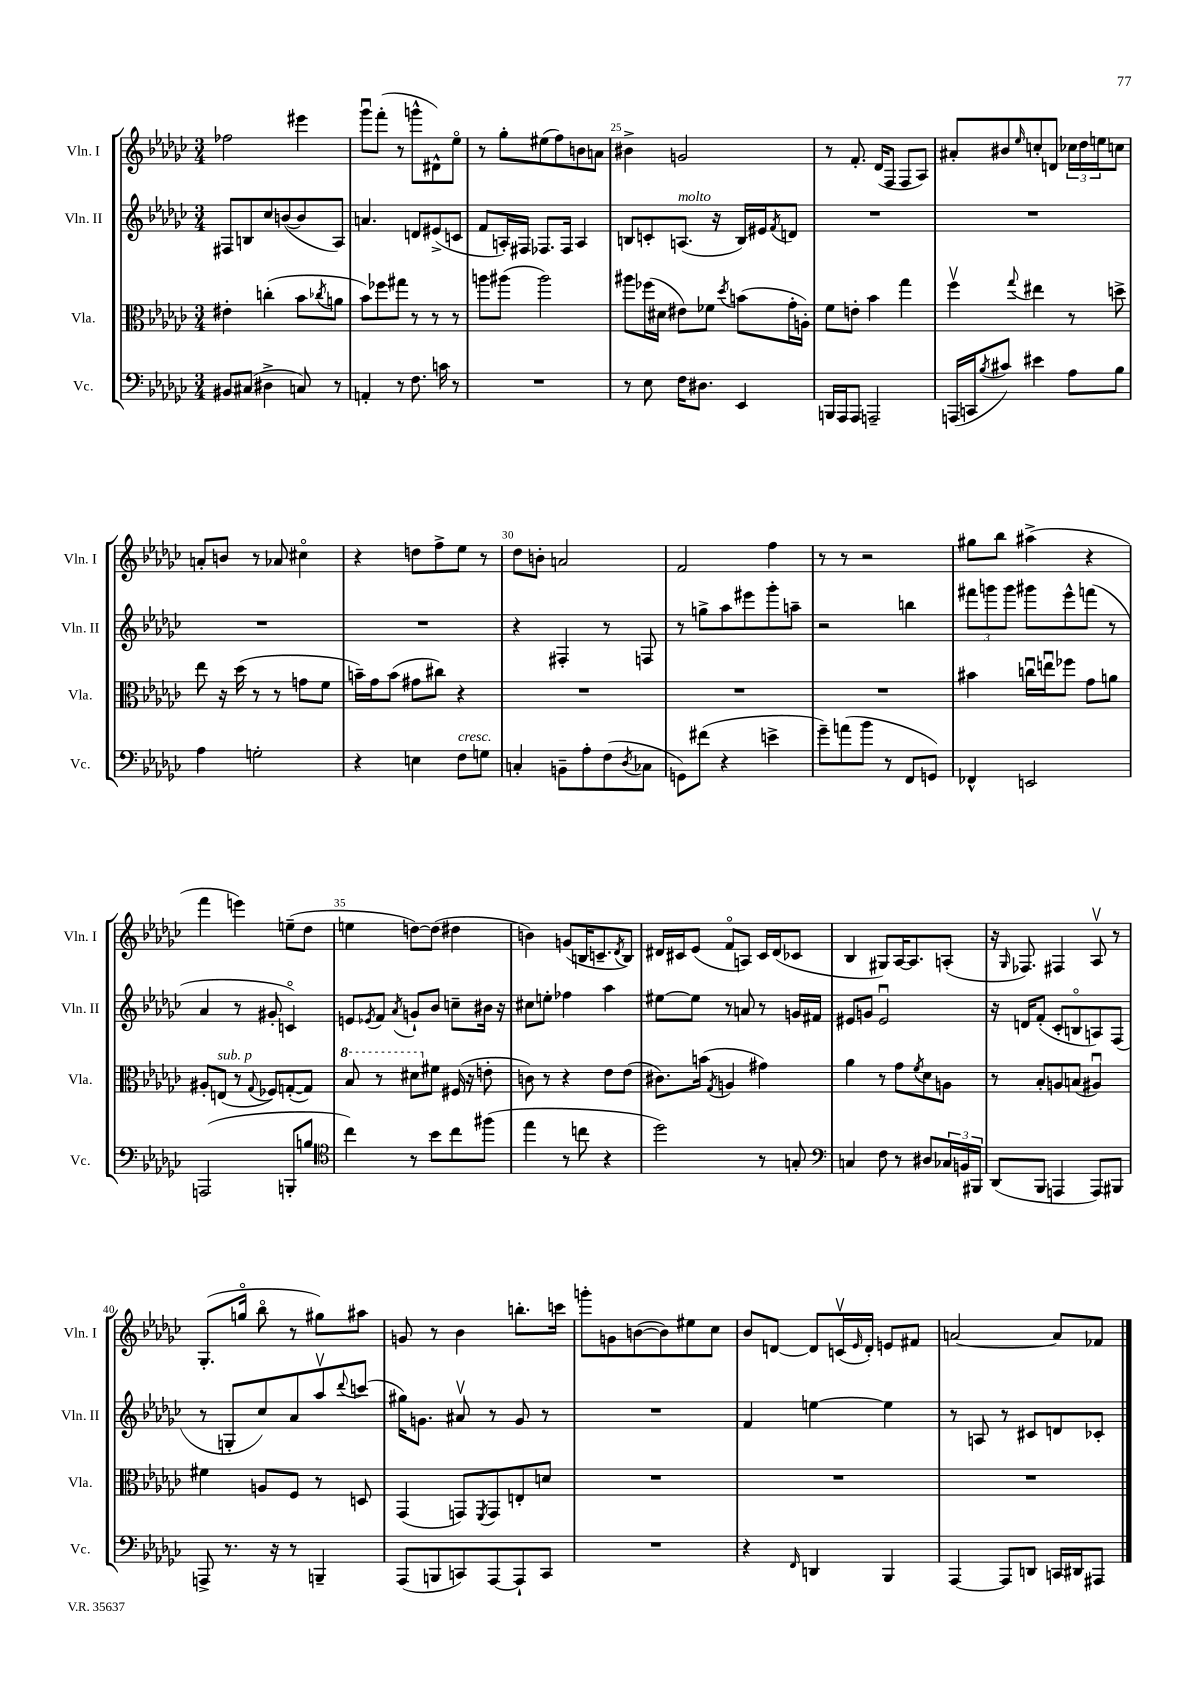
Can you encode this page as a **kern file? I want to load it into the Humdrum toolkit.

**kern	**kern	**kern	**kern
*part4	*part3	*part2	*part1
*staff4	*staff3	*staff2	*staff1
*I"Vc.	*I"Vla.	*I"Vln. II	*I"Vln. I
*I'Vc.	*I'Vla.	*I'Vln. II	*I'Vln. I
*clefF4	*clefC3	*clefG2	*clefG2
*k[b-e-a-d-g-c-]	*k[b-e-a-d-g-c-]	*k[b-e-a-d-g-c-]	*k[b-e-a-d-g-c-]
*M3/4	*M3/4	*M3/4	*M3/4
=22	=22	=22	=22
8BB#X/L	4e#X'\	8F#X/L	2ff-X\
(8C#X/J	.	8Bn/	.
4D#X^\	(4ccn'\	8cc-/	.
.	.	([8bn/	.
8Cn/)	8b-\L	8b/]	4eee#X\
.	8qcc-X/	.	.
8r	8an\J	8A-/J)	.
=23	=23	=23	=23
4AAn'/	8b-\L)	4.an/	8ggg-u\L
.	8ff-X\	.	(8fff'\J
8r	8gg#X\J	.	8r
8.F\	8r	8dn/L	8gggn^^\L
.	8r	(8e#X^/	8d#X^^\)
16cn\	.	.	.
8r	8r	8cn/J	8ee-\J
=24	=24	=24	=24
2.r	8aan\L	8f/L	8r
.	(8aa#X\J	16An'/L)	8gg-'\L
.	.	16F#X/JJ	.
.	2aa#\)	8.F-X/L	(8ee#X\
.	.	.	8ff\)
.	.	16F-/Jk	.
.	.	4A/	8bn\
.	.	.	8an\J
=25	=25	=25	=25
8r	8aa#X\L	8Bn/L	4b#X^\
8E-\	(16ff-X\L	8cn'/	.
.	16d#X\JJ	.	.
!	!	!LO:TX:a:i:t=molto	!
16F\KL	8e#X\L)	(8.An/J	2gn/
8.D#X\J	.	.	.
.	8f-X\J	.	.
.	.	16r	.
.	8qdd-/	.	.
4EE-/	(8bn\L	16B/LL)	.
.	.	16e#X/J	.
.	.	8qf/	.
.	16g-'\L	8dn/J	.
.	16An'\JJ)	.	.
=26	=26	=26	=26
16BBBn/LL	8f\L	2.r	8r
16AAA-/J	.	.	.
8AAA-/J	8en'\J	.	8.f'/
2AAAn~/	4b-\	.	.
.	.	.	(16d-/KL
.	.	.	8F/J
.	4gg-\	.	8F/L
.	.	.	8A-/J)
=27	=27	=27	=27
(16AAAn/LL	4ffv\	2.r	8a#X'/L
16CCn/J	.	.	.
8qB-/	.	.	.
8c#X/J)	.	.	8b#X/
.	8qqgg-/	.	16qqee-/
4e#X\	4ee#X\	.	8ccn'/
.	.	.	8dn/J
8A-\L	8r	.	24cc-X\LL
.	.	.	24dd-\
.	.	.	24een\J
8B-\J	8ddn^\	.	8ccn\J
!!LO:LB:g=z
=28	=28	=28	=28
4A-\	8ee-\	2.r	8an'/L
.	16r	.	8bn/J
.	(16dd-\	.	.
2Gn'\	8r	.	8r
.	8r	.	8a-X/
.	8gn\L	.	4cc#X\
.	8f\J	.	.
=29	=29	=29	=29
4r	16bn~\LL)	2.r	4r
.	16g-\J	.	.
.	(8b\J	.	.
4En\	8g#X\L	.	8ddn\L
.	8cc#X\J)	.	8ff^\
!LO:TX:a:i:t=cresc.	!	!	!
8F\L	4r	.	8ee-\J
8Gn\J	.	.	8r
=30	=30	=30	=30
4Cn'/	2.r	4r	8dd-\L
.	.	.	8bn'\J
8BBn~\L	.	4F#X'/	2an/
8A-'\	.	.	.
(8F\	.	8r	.
8qD-/	.	.	.
8C-X\J	.	8Fn/	.
=31	=31	=31	=31
8GGn\L)	2.r	8r	2f/
(8f#X\J	.	8ggn^\L	.
4r	.	8aa-\	.
.	.	8eee#X\	.
4en^\	.	8ggg-'\	4ff\
.	.	8aan~\J	.
=32	=32	=32	=32
8g-~\L)	2.r	2r	8r
(8an\	.	.	8r
8b-\J	.	.	2r
8r	.	.	.
8FF/L	.	4bbn\	.
8GGn/J)	.	.	.
=33	=33	=33	=33
4FF-X^^/	4b#X\	12fff#X\L	8gg#X\L
.	.	12gggn\	.
.	.	.	8bb-\J
.	.	12ggg\J	.
2EEn/	16ccnu\LL	8ggg#X\L	(4aa#X^\
.	16eenu\J	.	.
.	8ff-X\J	8eee-^^\	.
.	8g-\L	(8fffn\J	4r
.	8an\J	8r	.
!!LO:LB:g=z
=34	=34	=34	=34
(2AAAn/	8A#X'/L	4a-/	4fff\
!	!LO:TX:a:i:t=sub. p	!	!
.	(8En/J	.	.
.	8r	8r	4eeen\)
.	8qqG-/	.	.
.	8F-X/L)	8g#X'/	.
8BBBn'/L	([8Gn'/	4cn/)	(8een~\L
8Bn/J	8G/J])	.	8dd-\J
=35	=35	=35	=35
*clefC4	*	*	*
*	*8va	*	*
4cc-\)	8b-/	8en/L	4een\
.	.	8qe-X/	.
.	8r	8f/J	.
.	.	8qa-/	.
8r	8dd#X\L	8gn`/L	[8ddn\L)
*	*X8va	*	*
8b-\L	8f#X\J	8b-/J	(8dd\J]
8cc-\	(16F#X/	8ccn~\L	4dd#X\
.	16r	.	.
(8ff#X\J	8en'\	16b#X\Jk	.
.	.	16r	.
=36	=36	=36	=36
4ee-\	8cn\)	8cc#X\L	4bn\)
.	8r	8een'\J	.
8r	4r	4ff-X\	(8gn/L
8ccn\	.	.	16Bn/K
.	.	.	8.cn~/
4r	8e-\L	4aa-\	.
.	.	.	8qd-/
.	(8e-\J	.	8B/J)
=37	=37	=37	=37
2dd-\)	8.c#X\L)	[8ee#X\L	16d#X/LL
.	.	.	16c#X/J
.	.	8ee#\J]	(8e-/J
.	(16bn\Jk	.	.
.	8qG-/	.	.
.	4An/	8r	8f/L
.	.	8an/	8An/J)
8r	4g#X\)	8r	16c#/LL
.	.	.	(16d#/J
8Gn'/	.	16gn/LL	8c-X/J
.	.	16f#X/JJ	.
=38	=38	=38	=38
*clefF4	*	*	*
4Cn/	4a-\	8e#X/L	4B-/
.	.	8gn/J	.
8F\	8r	2e#u/	8G#X/L)
8r	8g-\L	.	[16A-/K
.	.	.	8.A-/]
.	8qf/	.	.
8D#X/L	8d-\	.	.
24C-X/L	8An\J	.	(8An'/J
24BBn/	.	.	.
24BBB#X/JJ	.	.	.
=39	=39	=39	=39
(8DD-/L	8r	16r	16r
.	.	.	16qqG-/
.	.	16dn/KL	8.F-X/)
8BBB-/J	8B-'/L	(8f'/J	.
4AAAn/	8An/	8c-'/L	4F#X/
.	(8Bn/J	8Bn/	.
8AAA/L)	4A#Xu/)	8An/)	8A-v/
8BBB#X/J	.	(8F/J	8r
!!LO:LB:g=z
=40	=40	=40	=40
8AAAn^/	4f#X\	8r	(8.G-'/L
8.r	.	8Gn'/L	.
.	.	.	16ggn/Jk
.	8An/L	8cc-/)	8bb-\
16r	.	.	.
8r	8F/J	8a-/	8r
4BBBn~/	8r	8aa-v/	8gg#X\L)
.	.	8qqddd-/	.
.	8Dn/	(8cccn/J	8aa#X\J
=41	=41	=41	=41
(8AAA-/L	(4GG-/	16gg#X\KL)	8gn/
.	.	8.gn\J	.
8BBBn/	.	.	8r
8CCn/)	8GGn/L)	8a#Xv/	4b-\
.	8qFF/	.	.
[8AAA-/	8GG/	8r	.
8AAA-`/]	8En'/	8g/	8.bbn'\L
8CC/J	8dn/J	8r	.
.	.	.	16cccn\Jk
=42	=42	=42	=42
2.r	2.r	2.r	8gggn'\L
.	.	.	8gn\
.	.	.	([8bn\
.	.	.	8b\])
.	.	.	8ee#X\
.	.	.	8cc-\J
=43	=43	=43	=43
4r	2.r	4f/	8b-/L
.	.	.	[8dn/J
16qqFF/	.	.	.
4DDn/	.	[4een\	8d/L]
.	.	.	(16cnv/L
.	.	.	16qqe-/
.	.	.	16d'/JJ)
4BBB-/	.	4ee\]	8en/L
.	.	.	8f#X/J
=44	=44	=44	=44
[4AAA-/	2.r	8r	[2an/
.	.	8An/	.
8AAA-/L]	.	8r	.
8DDn/J	.	8c#X/L	.
16CCn/LL	.	8dn/	8a/L]
16DD#X/J	.	.	.
8AAA#X/J	.	8c-X'/J	8f-X/J
==	==	==	==
*-	*-	*-	*-
